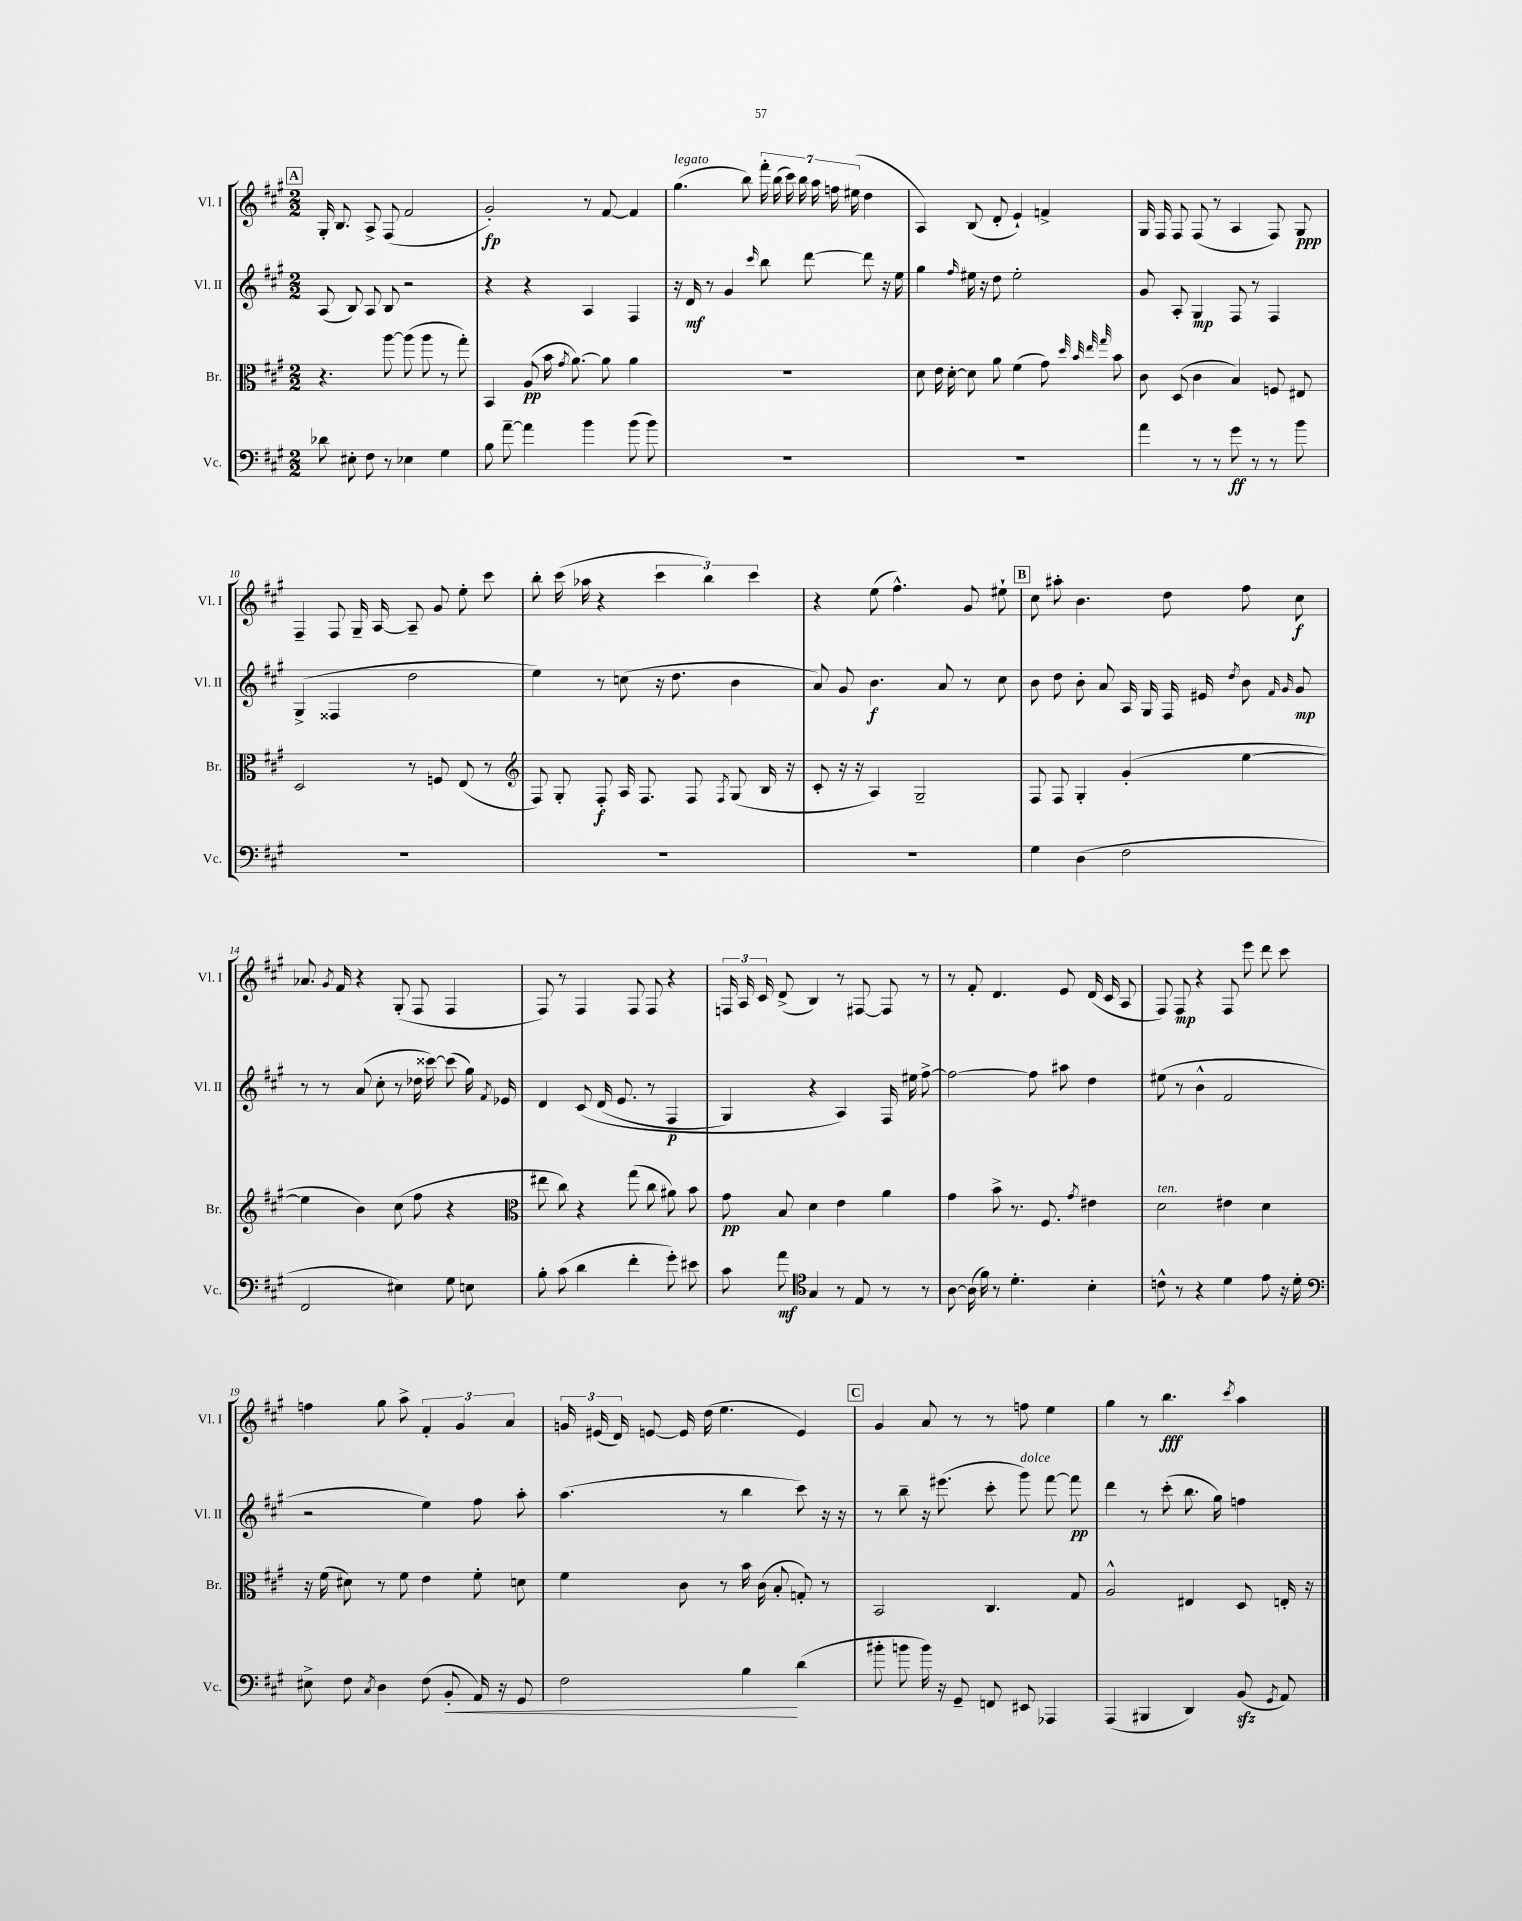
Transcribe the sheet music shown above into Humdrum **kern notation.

**kern	**dynam	**kern	**dynam	**kern	**dynam	**kern	**dynam
*part4	*part4	*part3	*part3	*part2	*part2	*part1	*part1
*staff4	*staff4	*staff3	*staff3	*staff2	*staff2	*staff1	*staff1
*I"Vc.	*	*I"Br.	*	*I"Vl. II	*	*I"Vl. I	*
*I'Vc.	*	*I'Br.	*	*I'Vl. II	*	*I'Vl. I	*
*clefF4	*	*clefC3	*	*clefG2	*	*clefG2	*
*k[f#c#g#]	*	*k[f#c#g#]	*	*k[f#c#g#]	*	*k[f#c#g#]	*
*M2/2	*	*M2/2	*	*M2/2	*	*M2/2	*
!!LO:REH:place=s1:t=A
=5	=5	=5	=5	=5	=5	=5	=5
8d-X\	.	4.r	.	(8A/	.	16G#'/	.
.	.	.	.	.	.	8.B/	.
8E#X'\	.	.	.	8B/)	.	.	.
8F#\	.	.	.	8A/	.	8A^/	.
8r	.	[8aa\	.	8B/	.	(8F#/	.
4E-X\	.	(8aa\]	.	2r	.	2f#/	.
.	.	8aa\	.	.	.	.	.
4G#\	.	8r	.	.	.	.	.
.	.	8gg#'\)	.	.	.	.	.
=6	=6	=6	=6	=6	=6	=6	=6
8B\	.	4BB/	.	4r	.	2g#'/)	fp
[8a~\	.	.	.	.	.	.	.
4a\]	.	(8A/	pp	4r	.	.	.
.	.	16b\	.	.	.	.	.
.	.	8qg#/	.	.	.	.	.
.	.	[8.a\)	.	.	.	.	.
4b\	.	.	.	4A/	.	8r	.
.	.	8a\]	.	.	.	[8f#/	.
(8b\	.	4a\	.	4F#/	.	4f#/]	.
8b\)	.	.	.	.	.	.	.
=7	=7	=7	=7	=7	=7	=7	=7
!	!	!	!	!	!	!LO:TX:a:i:t=legato	!
1r	.	1r	.	16r	.	(4.gg#\	.
.	.	.	.	16d/	mf	.	.
.	.	.	.	8r	.	.	.
.	.	.	.	4g#/	.	.	.
.	.	.	.	.	.	8bb\)	.
.	.	.	.	16qqccc#/	.	.	.
.	.	.	.	8bb\	.	28fff#'\	.
.	.	.	.	.	.	(28bb\	.
.	.	.	.	.	.	28ccc#\)	.
.	.	.	.	.	.	28bb\	.
.	.	.	.	[8ddd\	.	.	.
.	.	.	.	.	.	28aa\	.
.	.	.	.	.	.	28ffn\	.
.	.	.	.	.	.	(28ee#X\	.
.	.	.	.	8ddd\]	.	4dd\	.
.	.	.	.	16r	.	.	.
.	.	.	.	16ee\	.	.	.
=8	=8	=8	=8	=8	=8	=8	=8
1r	.	8d\	.	4gg#\	.	4A/)	.
.	.	16e\	.	.	.	.	.
.	.	[16d'\	.	.	.	.	.
.	.	.	.	16qqff#/	.	.	.
.	.	8d\]	.	16ee#X\	.	(8B/	.
.	.	.	.	16r	.	.	.
.	.	8a\	.	8dd\	.	8d'/	.
.	.	(4f#\	.	2ee#'\	.	4e`/)	.
.	.	8g#\)	.	.	.	4fn^/	.
.	.	32qqdd/	.	.	.	.	.
.	.	32qqb/	.	.	.	.	.
.	.	32qqee/	.	.	.	.	.
.	.	32qqgg#/	.	.	.	.	.
.	.	8b\	.	.	.	.	.
=9	=9	=9	=9	=9	=9	=9	=9
4a\	.	8c#\	.	8g#/	.	16G#/	.
.	.	.	.	.	.	16F#/	.
.	.	(8D/	.	8A'/	.	8F#/	.
8r	.	4c#\	.	4G#/	mp	(8F#/	.
8r	.	.	.	.	.	8r	.
8g#\	ff	4B/)	.	8F#/	.	4A/	.
8r	.	.	.	8r	.	.	.
8r	.	8Fn/	.	4F#/	.	8F#/)	.
8b\	.	8E#X/	.	.	.	8G#/	ppp
!!LO:LB:g=z
=10	=10	=10	=10	=10	=10	=10	=10
1r	.	2D/	.	(4G#^/	.	4F#~/	.
.	.	.	.	4F##X/	.	8F#/	.
.	.	.	.	.	.	16G#~/	.
.	.	.	.	.	.	[16A/	.
.	.	8r	.	2dd\	.	8A~/]	.
.	.	8Fn/	.	.	.	8g#/	.
.	.	(8E/	.	.	.	8ee'\	.
.	.	8r	.	.	.	8ccc#\	.
=11	=11	=11	=11	=11	=11	=11	=11
*	*	*clefG2	*	*	*	*	*
1r	.	8F#/)	.	4ee\)	.	8bb'\	.
.	.	8G#'/	.	.	.	(16ccc#\	.
.	.	.	.	.	.	16aa-X\	.
.	.	8F#'/	f	8r	.	4r	.
.	.	16A/	.	(8ccn\	.	.	.
.	.	8.F#/	.	.	.	.	.
.	.	.	.	16r	.	6ccc#\	.
.	.	.	.	8.dd\	.	.	.
.	.	8F#/	.	.	.	.	.
.	.	.	.	.	.	6bb\)	.
.	.	8qF#/	.	.	.	.	.
.	.	(8G#/	.	4b\	.	.	.
.	.	.	.	.	.	6ccc#\	.
.	.	16B/	.	.	.	.	.
.	.	16r	.	.	.	.	.
=12	=12	=12	=12	=12	=12	=12	=12
1r	.	8c#'/	.	8a/)	.	4r	.
.	.	16r	.	8g#/	.	.	.
.	.	16r	.	.	.	.	.
.	.	4A/)	.	4.b\	f	(8ee\	.
.	.	.	.	.	.	4.ff#^^\)	.
.	.	2G#~/	.	.	.	.	.
.	.	.	.	8a/	.	.	.
.	.	.	.	8r	.	8g#/	.
.	.	.	.	8cc#\	.	8ee#X`\	.
!!LO:REH:place=s1:t=B
=13	=13	=13	=13	=13	=13	=13	=13
4G#\	.	8F#/	.	8b\	.	8cc#\	.
.	.	8F#/	.	8dd\	.	8aa#X'\	.
(4D\	.	4G#'/	.	8b'\	.	4.b\	.
.	.	.	.	8a/	.	.	.
2F#\	.	(4g#'/	.	16A/	.	.	.
.	.	.	.	16G#/	.	.	.
.	.	.	.	16F#/	.	8dd\	.
.	.	.	.	16e#X/	.	.	.
.	.	.	.	8qdd/	.	.	.
.	.	[4ee\	.	8b\	.	8ff#\	.
.	.	.	.	16qqf#/	.	.	.
.	.	.	.	16qqg#/	.	.	.
.	.	.	.	8g#/	mp	8cc#\	f
!!LO:LB:g=z
=14	=14	=14	=14	=14	=14	=14	=14
2FF#/	.	4ee\]	.	8r	.	8.a-X/	.
.	.	.	.	8r	.	.	.
.	.	.	.	.	.	8qg#/	.
.	.	.	.	.	.	16f#/	.
.	.	4b\)	.	(8a/	.	4r	.
.	.	.	.	8cc#'\	.	.	.
4E#X\)	.	(8cc#\	.	8r	.	(8G#'/	.
.	.	8ff#\	.	16dd-X\	.	8F#/	.
.	.	.	.	[16ccc##X\)	.	.	.
8G#\	.	4r	.	(8ccc##\]	.	4F#/	.
8En\	.	.	.	16gg#\)	.	.	.
.	.	.	.	8qf#/	.	.	.
.	.	.	.	16e-X/	.	.	.
=15	=15	=15	=15	=15	=15	=15	=15
*	*	*clefC3	*	*	*	*	*
8B'\	.	8ee#X\	.	4d/	.	8F#/)	.
(8c#\	.	8cc#\)	.	.	.	8r	.
4d\	.	4r	.	(8c#/	.	4F#/	.
.	.	.	.	(16d/	.	.	.
.	.	.	.	8.e/	.	.	.
4f#'\	.	(8gg#\	.	.	.	8F#/	.
.	.	8cc#\	.	8r	.	8F#/	.
8g#'\)	.	8a#X\)	.	4F#/	p	4r	.
8e#X\	.	8b\	.	.	.	.	.
=16	=16	=16	=16	=16	=16	=16	=16
8c#\	.	8g#\	pp	4G#/)	.	24Fn/	.
.	.	.	.	.	.	24A/	.
.	.	.	.	.	.	24c#/	.
8a\	mf	8B/	.	.	.	(8d^/	.
*clefC4	*	*	*	*	*	*	*
4G#/	.	4d\	.	4r	.	4B/)	.
8r	.	4e\	.	4A/)	.	8r	.
8E/	.	.	.	.	.	[8F#X/	.
8r	.	4a\	.	16F#/	.	8F#/]	.
.	.	.	.	16ee#X\	.	.	.
8r	.	.	.	[8ff#^\	.	8r	.
=17	=17	=17	=17	=17	=17	=17	=17
[8A\	.	4g#\	.	2ff#\_	.	8r	.
(16A\]	.	.	.	.	.	8f#'/	.
16f#\)	.	.	.	.	.	.	.
8r	.	8b^\	.	.	.	4.d/	.
4.d'\	.	8.r	.	.	.	.	.
.	.	.	.	8ff#\]	.	.	.
.	.	8.F#/	.	.	.	.	.
.	.	.	.	8aa#X\	.	8e/	.
.	.	8qg#/	.	.	.	.	.
4B'\	.	4e#X\	.	4dd\	.	(16d/	.
.	.	.	.	.	.	16c#/	.
.	.	.	.	.	.	8A/	.
=18	=18	=18	=18	=18	=18	=18	=18
!	!	!LO:TX:a:i:t=ten.	!	!	!	!	!
8cn^^\	.	2d\	.	(8ee#X\	.	8F#/)	.
8r	.	.	.	8r	.	8F#/	mp
4r	.	.	.	4b^^\	.	4r	.
4d\	.	4e#X\	.	2f#/	.	8F#/	.
.	.	.	.	.	.	8eee\	.
8e\	.	4d\	.	.	.	8ddd\	.
16r	.	.	.	.	.	8ccc#\	.
16d'\	.	.	.	.	.	.	.
!!LO:LB:g=z
=19	=19	=19	=19	=19	=19	=19	=19
*clefF4	*	*	*	*	*	*	*
8E#X^\	.	16r	.	2r	.	4ffn\	.
.	.	(16f#\	.	.	.	.	.
8F#\	.	8d#X\)	.	.	.	.	.
8qC#/	.	.	.	.	.	.	.
4D\	.	8r	.	.	.	8gg#\	.
.	.	8f#\	.	.	.	8aa^\	.
(8F#\	.	4e\	.	4ee\)	.	6f#'/	.
!	!LO:HP:b	!	!	!	!	!	!
8BB'/	<	.	.	.	.	.	.
.	.	.	.	.	.	6g#/	.
16AA/)	.	8f#'\	.	8ff#\	.	.	.
16r	.	.	.	.	.	.	.
.	.	.	.	.	.	6a/	.
8GG#/	.	8dn\	.	8aa'\	.	.	.
=20	=20	=20	=20	=20	=20	=20	=20
2F#\	.	4f#\	.	(4.aa\	.	24gn/	.
.	.	.	.	.	.	(24e#X/	.
.	.	.	.	.	.	24d/)	.
.	.	.	.	.	.	[8en/	.
.	.	8c#\	.	.	.	16e/]	.
.	.	.	.	.	.	(16dd\	.
.	.	8r	.	8r	.	4.ee\	.
4B\	.	16b\	.	4bb\	.	.	.
.	.	(16c#\	.	.	.	.	.
.	.	8B'/	.	.	.	.	.
(4d\	[	8Gn'/)	.	8ccc#\)	.	4e/)	.
.	.	8r	.	16r	.	.	.
.	.	.	.	16r	.	.	.
!!LO:REH:place=s1:t=C
=21	=21	=21	=21	=21	=21	=21	=21
8b#X'\	.	2BB/	.	8r	.	4g#/	.
8bn\	.	.	.	8bb~\	.	.	.
16b\)	.	.	.	16r	.	8a/	.
16r	.	.	.	(8.eee#X\	.	.	.
8GG#~/	.	.	.	.	.	8r	.
8FFn/	.	4.C#/	.	8ccc#'\	.	8r	.
!	!	!	!	!LO:TX:a:i:t=dolce	!	!	!
8EE#X/	.	.	.	8ggg#\)	.	8ffn\	.
4AAA-X/	.	.	.	[8fff#\	.	4ee\	.
.	.	8G#/	.	8fff#\]	pp	.	.
=22	=22	=22	=22	=22	=22	=22	=22
(4AAA/	.	2A^^/	.	4ddd\	.	4gg#\	.
4BBB#X/	.	.	.	8r	.	8r	.
.	.	.	.	(8ccc#'\	.	4.bb\	fff
4DD/)	.	4E#X/	.	8.bb\	.	.	.
.	.	.	.	16gg#\)	.	.	.
.	.	.	.	.	.	8qccc#/	.
(8BBzz/	.	8D/	.	4ffn\	.	4aa\	.
8qGG#/	.	.	.	.	.	.	.
8AA/)	.	16En'/	.	.	.	.	.
.	.	16r	.	.	.	.	.
==	==	==	==	==	==	==	==
*-	*-	*-	*-	*-	*-	*-	*-
